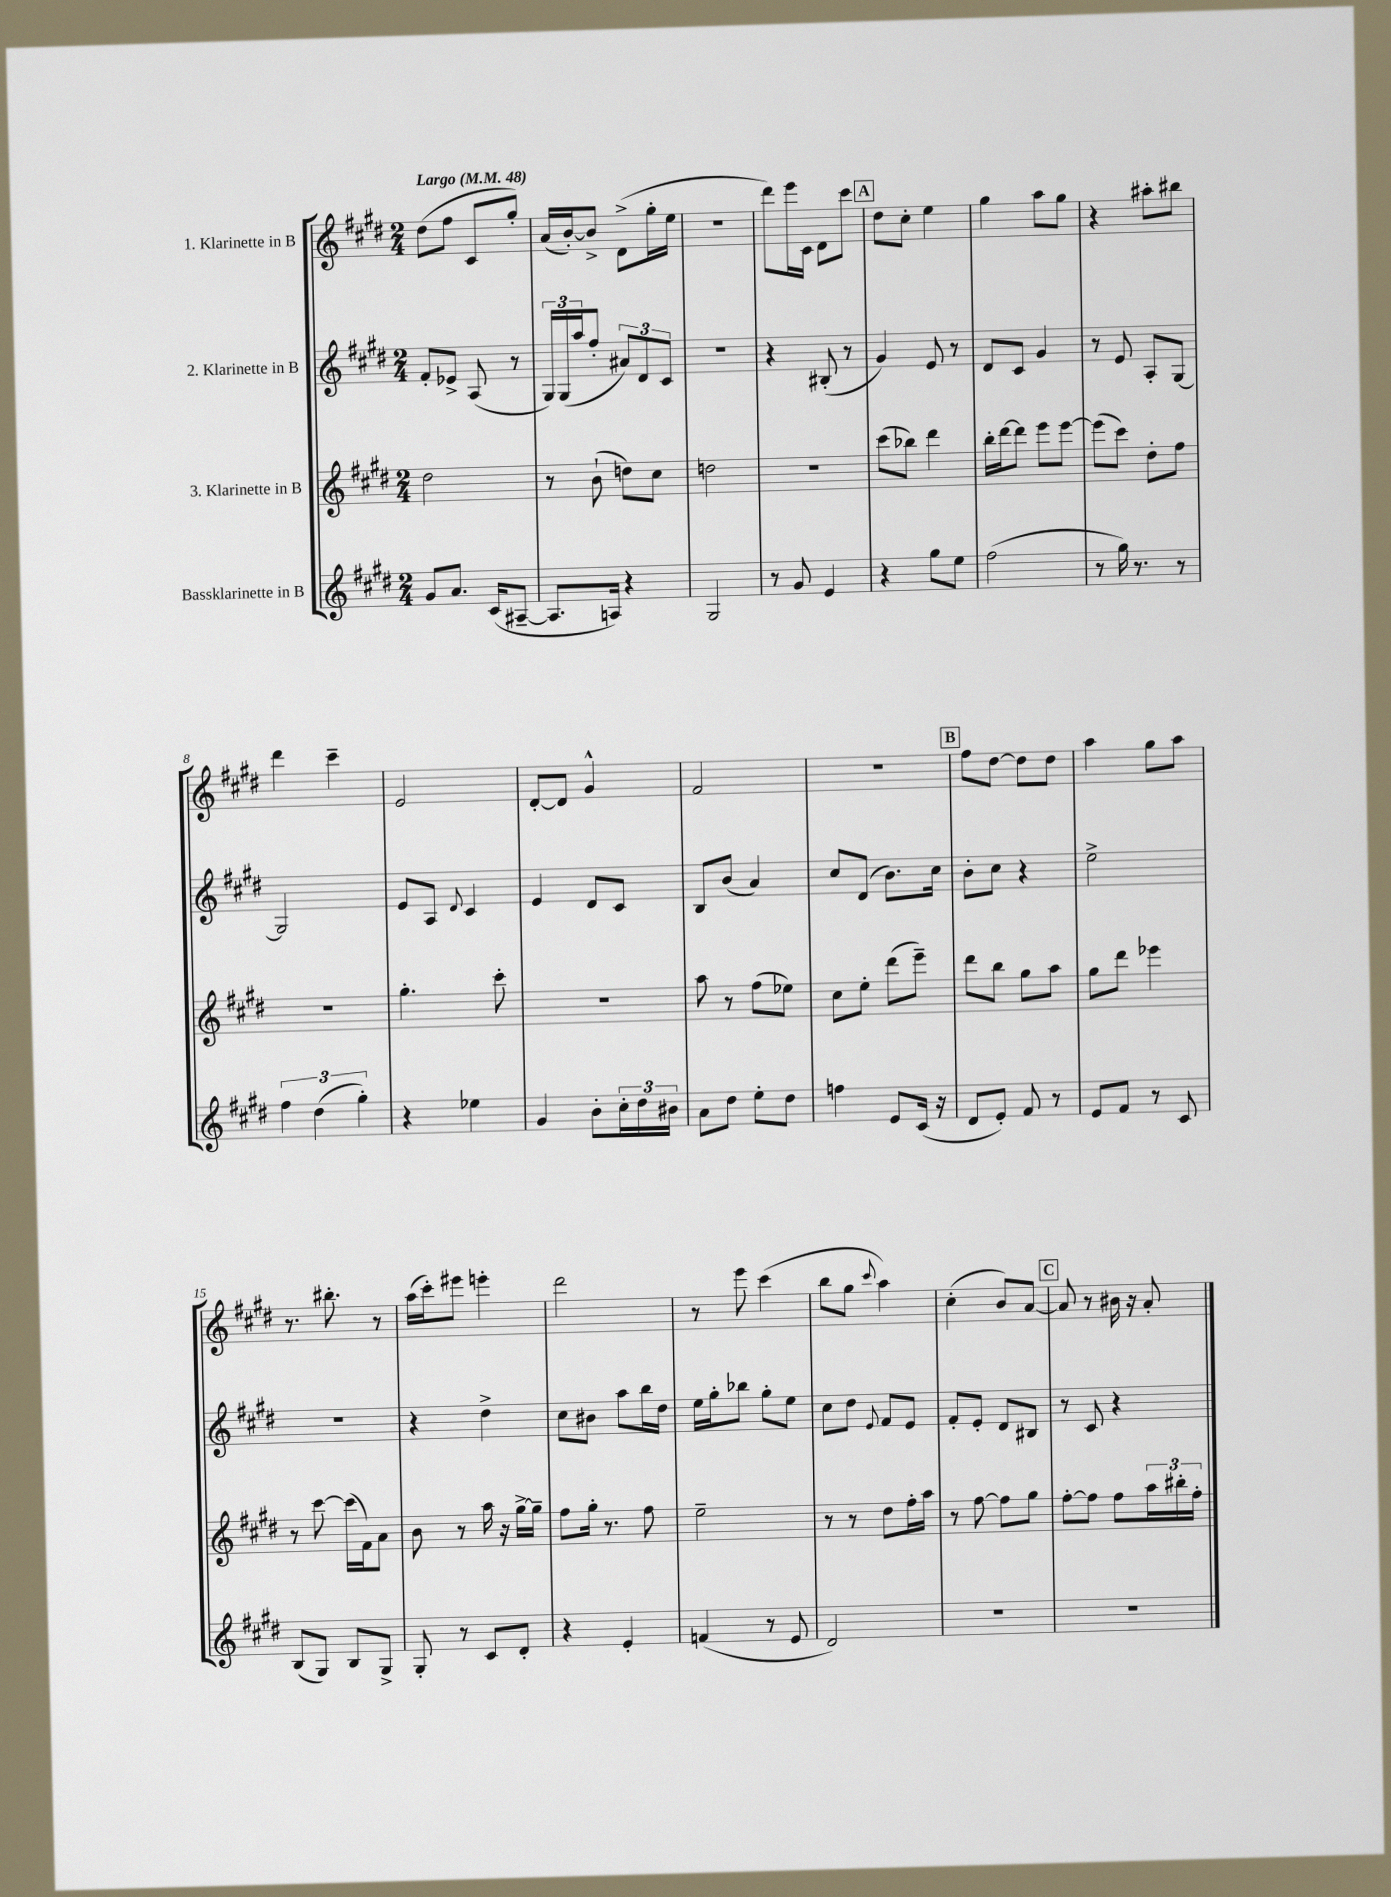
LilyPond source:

<<
\new StaffGroup <<
\new Staff = "s0" \with { instrumentName = "1. Klarinette in B" } {
    \clef treble \key e \major \numericTimeSignature \time 2/4 \tempo "Largo" 4 = 48
    dis''8( fis''8 cis'8 gis''8-.) |
    a'16( b'16~-.) b'8-> dis'8->( gis''16-. e''16 |
    r2 |
    dis'''8) e'''16 cis'16 dis'8 cis'''8 |
    \mark \markup { \box "A" } dis''8 cis''8-. e''4 |
    gis''4 a''8 gis''8 |
    r4 ais''8-. bis''8 |
    dis'''4 cis'''4-- |
    e'2 |
    dis'8~-. dis'8 gis'4-^ |
    fis'2 |
    r2 |
    \mark \markup { \box "B" } fis''8 dis''8~ dis''8 dis''8 |
    a''4 gis''8 a''8 |
    r8. bis''8.-. r8 |
    a''16( cis'''16-.) eis'''8 e'''4-. |
    dis'''2 |
    r8 e'''8 cis'''4( |
    b''8 gis''8 \appoggiatura { cis'''8 } a''4) |
    cis''4-.( b'8) a'8~ |
    \mark \markup { \box "C" } a'8 r8 bis'16 r16 a'8-. \bar "|." |
}
\new Staff = "s1" \with { instrumentName = "2. Klarinette in B" } {
    \clef treble \key e \major \numericTimeSignature \time 2/4
    fis'8-. ees'8-> a8( r8 |
    \tuplet 3/2 { gis16) gis16( a''16 } fis''8-. \tuplet 3/2 { ais'8) dis'8 cis'8 } |
    r2 |
    r4 bis8-.( r8 |
    \mark \markup { \box "A" } gis'4) e'8 r8 |
    dis'8 cis'8 gis'4 |
    r8 e'8 a8-. gis8~ |
    gis2 |
    e'8 a8 \appoggiatura { dis'8 } cis'4 |
    e'4 dis'8 cis'8 |
    b8 b'8( a'4) |
    cis''8 dis'8( b'8.) cis''16 |
    \mark \markup { \box "B" } b'8-. cis''8 r4 |
    e''2-> |
    R2 |
    r4 dis''4-> |
    cis''8 bis'8 a''8 b''16 dis''16 |
    e''16 gis''16-. bes''8 gis''8-. e''8 |
    cis''8 dis''8 \appoggiatura { e'8 } fis'8 e'8 |
    fis'8-. e'8-. dis'8 bis8 |
    \mark \markup { \box "C" } r8 cis'8 r4 \bar "|." |
}
\new Staff = "s2" \with { instrumentName = "3. Klarinette in B" } {
    \clef treble \key e \major \numericTimeSignature \time 2/4
    dis''2 |
    r8 b'8-!( d''8) cis''8 |
    d''2 |
    R2 |
    \mark \markup { \box "A" } cis'''8( bes''8) dis'''4 |
    b''16-. dis'''16~ dis'''8 e'''8 e'''8~ |
    e'''8( cis'''8) dis''8-. fis''8 |
    r2 |
    gis''4.-. cis'''8-. |
    R2 |
    a''8 r8 fis''8( ees''8) |
    cis''8 e''8-. dis'''8( e'''8--) |
    \mark \markup { \box "B" } dis'''8 b''8 gis''8 a''8 |
    gis''8 dis'''8 ees'''4 |
    r8 cis'''8~ cis'''16( fis'16) a'8 |
    b'8 r8 a''16 r16 gis''16~-> gis''16-- |
    fis''8 gis''16-. r8. fis''8 |
    e''2-- |
    r8 r8 dis''8 fis''16-. a''16 |
    r8 fis''8~ fis''8 gis''8 |
    \mark \markup { \box "C" } fis''8~-. fis''8 fis''8 \tuplet 3/2 { a''16 bis''16-. fis''16-. } \bar "|." |
}
\new Staff = "s3" \with { instrumentName = "Bassklarinette in B" } {
    \clef treble \key e \major \numericTimeSignature \time 2/4
    gis'8 a'8. cis'16( ais8~-- |
    ais8. a16) r4 |
    gis2 |
    r8 gis'8 e'4 |
    \mark \markup { \box "A" } r4 gis''8 e''8 |
    fis''2( |
    r8 gis''16) r8. r8 |
    \tuplet 3/2 { fis''4 dis''4( gis''4-.) } |
    r4 ees''4 |
    gis'4 b'8-. \tuplet 3/2 { cis''16-. dis''16 bis'16 } |
    a'8 dis''8 e''8-. dis''8 |
    f''4 e'8 cis'16( r16 |
    \mark \markup { \box "B" } dis'8 e'8-.) fis'8 r8 |
    e'8 fis'8 r8 cis'8 |
    b8( gis8) b8 gis8-> |
    gis8-. r8 cis'8 dis'8-. |
    r4 e'4-. |
    f'4( r8 e'8 |
    dis'2) |
    R2 |
    \mark \markup { \box "C" } R2 \bar "|." |
}
>>
>>
